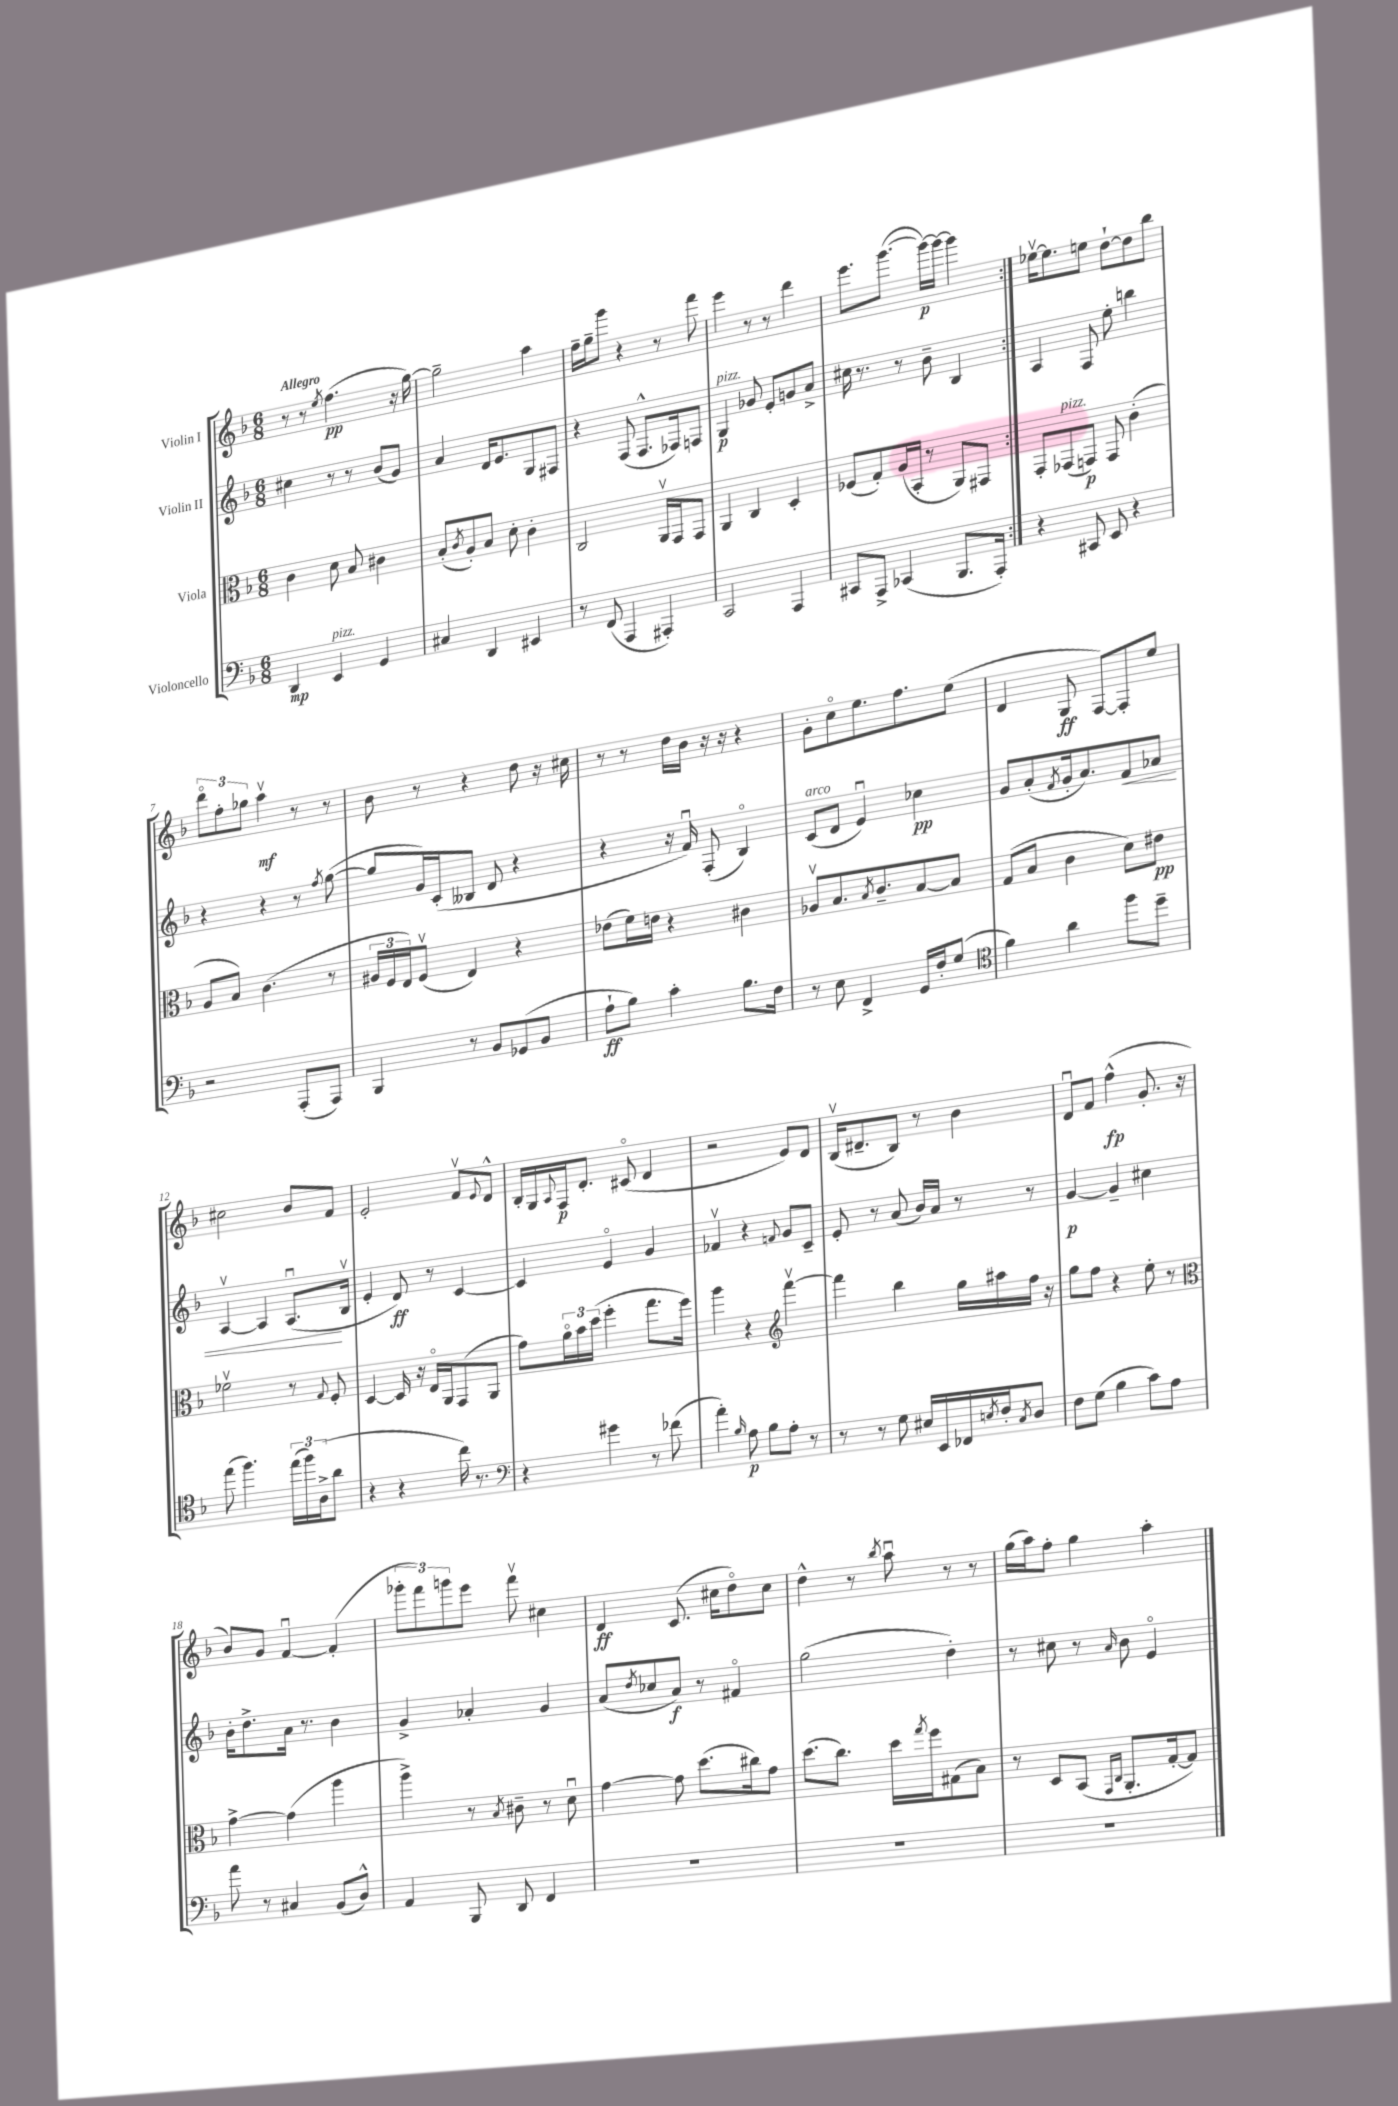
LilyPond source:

<<
\new StaffGroup <<
\new Staff = "s0" \with { instrumentName = "Violin I" } {
    \clef treble \key f \major \numericTimeSignature \time 6/8 \tempo "Allegro"
    \repeat volta 2 { r8 r8 \acciaccatura { e''8 } f''4.\pp( r16 g''16~) |
    g''2-- a''4 |
    f''16-- g''16-- g'''8 r4 r8 f'''8 |
    e'''4 r8 r8 d'''4 |
    e'''8. g'''8.~( g'''16~\p) g'''16~ g'''4 | }
    ees''16~\upbow ees''8. e''8 d''8~-! d''8 bes''8 |
    \tuplet 3/2 { d'''8\flageolet f''8-. ges''8 } a''4\upbow\mf r8 r8 |
    bes'8 r8 r4 d''8 r16 cis''16 |
    r8 r8 d''16 bes'16 r16 r16 r4 |
    g'8-. c''8\flageolet e''8. f''8. e''8( |
    d'4 g8\ff f8~) f8-. e''8 |
    cis''2 bes'8 f'8 |
    e'2-. f'8\upbow \appoggiatura { e'8 } d'8-^ |
    bes16-. g16 \appoggiatura { a8 } f16\p d'8.-. cis'8\flageolet( d'4 |
    r2 e'8) d'8 |
    bes16\upbow( dis'8.-- bes8) r8 bes'4 |
    d'8\downbow f'8 f''4-^\fp( g'8.-. r16 |
    bes'8) g'8 f'4~\downbow f'4-.( |
    \tuplet 3/2 { ges'''8-. f'''8) g'''8 } e'''8 f'''8\upbow cis''4 |
    d'4\ff c'8.( cis''16 d''8\flageolet) cis''8 |
    d''4-^ r8 \acciaccatura { bes''8 } a''8\downbow r8 r8 |
    g''16( a''16) f''8-. g''4 a''4-. \bar "|." |
}
\new Staff = "s1" \with { instrumentName = "Violin II" } {
    \clef treble \key f \major \numericTimeSignature \time 6/8
    \repeat volta 2 { cis''4 r8 r8 bes'8( g'8) |
    a'4 d'16 e'8. g8 fis8 |
    r4 f8( f8.-^ fes16) f8 |
    g4\p^\markup { \italic "pizz." } ges'8 e'8-. g'8 a'8-> |
    cis''16 r8. r8 bes'8-- bes4 | }
    a4 f8 e''8-. b''4 |
    r4 r4 r8 \acciaccatura { f''8 } g''8~( |
    g''8 g'16) c'16-.( beses8 d'8 r4 |
    r4 r16 f'16\downbow) f8-.( bes4\flageolet) |
    c'8^\markup { \italic "arco" }( d'8 e'4\downbow) ces''4\pp |
    g'8 a'8-.( \acciaccatura { f'8 } g'16-. a'8.) f'8\< aes'8 |
    a4~\upbow a4 a8.\downbow\!( bes16\upbow |
    e'4-. d'8\ff) r8 c'4~ |
    c'4 e'4\flageolet g'4 |
    fes'4\upbow r4 \appoggiatura { f'8 } g'8 c'8-- |
    e'8-. r8 a'8( bes'16) a'16 r8 r8 |
    g'4~\p g'4-- cis''4 |
    bes'16-. d''8.-> a'16 r8. bes'4 |
    g'4-> aes'4-. g'4 |
    a'8( \acciaccatura { d''8 } ces''8 a'8\f) r8 fis'4\flageolet |
    g''2( d''4-.) |
    r8 cis''8 r8 \grace { a'16 } bes'8 e'4\flageolet \bar "|." |
}
\new Staff = "s2" \with { instrumentName = "Viola" } {
    \clef alto \key f \major \numericTimeSignature \time 6/8
    \repeat volta 2 { c'4 d'8 bes8 cis'4 |
    bes8-.( \acciaccatura { c'8 } a8-.) bes8 d'8-. c'4-. |
    c2 a,16\upbow g,16 g,8 |
    a,4 c4 d4-. |
    fes8( g8-.) a16( bes,16-. r8 a,8) gis,8 | }
    g,8-. ges,8^\markup { \italic "pizz." }( g,8\p) g,8 c'4-.( |
    a8 bes8) c'4.( r8 |
    \tuplet 3/2 { ais16 f16 e16) } f8\upbow( e4) r4 |
    ees'8( f'16) e'16 r4 cis'4 |
    aes8\upbow bes8. \acciaccatura { bes8 } c'8.-- bes8~ bes8 |
    g8( bes8 c'4 d'8) eis'8\pp |
    fes'2\upbow r8 \appoggiatura { g8 } f8-. |
    d4~ d16 r16 e16\flageolet a,16 g,8( a,8 |
    g'8) \tuplet 3/2 { a'16\flageolet bes'16 d''16( } f''4-. g''8. f''16) |
    a''4 r4 \clef treble f'''4~\upbow |
    f'''4 bes''4 g''16 ais''16 f''16 r16 |
    g''8 f''8 r4 e''8-. r8 |
    \clef alto g'4~-> g'4( a''4 |
    a''4->) r8 \acciaccatura { bes8 } cis'8-- r8 d'8\downbow |
    g'4~ g'8 d''8.( cis''16) g'8 |
    d''8.( c''8.) d''16 \acciaccatura { g''8 } f''16 gis8( bes8) |
    r8 d8 bes,8( \grace { g,16 c16 } a,8.-. g16~-. g8) \bar "|." |
}
\new Staff = "s3" \with { instrumentName = "Violoncello" } {
    \clef bass \key f \major \numericTimeSignature \time 6/8
    \repeat volta 2 { d,4\mp e,4^\markup { \italic "pizz." } g,4 |
    cis4 d,4 eis,4 |
    r8 f,8( a,,4 ais,,4-.) |
    c,2 a,,4 |
    cis,8 a,,8-> ces,4( bes,,8. a,,16-.) | }
    r4 cis,8 e,8 r4 |
    r2 a,,8-.( a,,8) |
    bes,,4 r8 bes,8 ges,8( bes,8 |
    a8-!\ff bes8) c'4-. bes8. f16 |
    r8 e8 f,4-> g,16 f16-. g8( |
    \clef tenor f'4) a'4 f''8 d''8-- |
    e''8( f''4.) \tuplet 3/2 { e''16( f''16) a16->( } a'8 |
    r4 r4 c''16) r8. |
    \clef bass r4 gis'4 r8 fes'8( |
    a'4-.) \grace { bes16 } a8\p bes8 a8-. r8 |
    r8 r8 g8 eis16 e,16 fes,16 \acciaccatura { e8 } f16-. \acciaccatura { c8 } d8 |
    f8 g8( bes4 c'8) a8 |
    a'8 r8 cis4 bes,8( d8-^) |
    a,4 bes,,8 d,8 f,4 |
    R2. |
    R2. |
    R2. \bar "|." |
}
>>
>>
